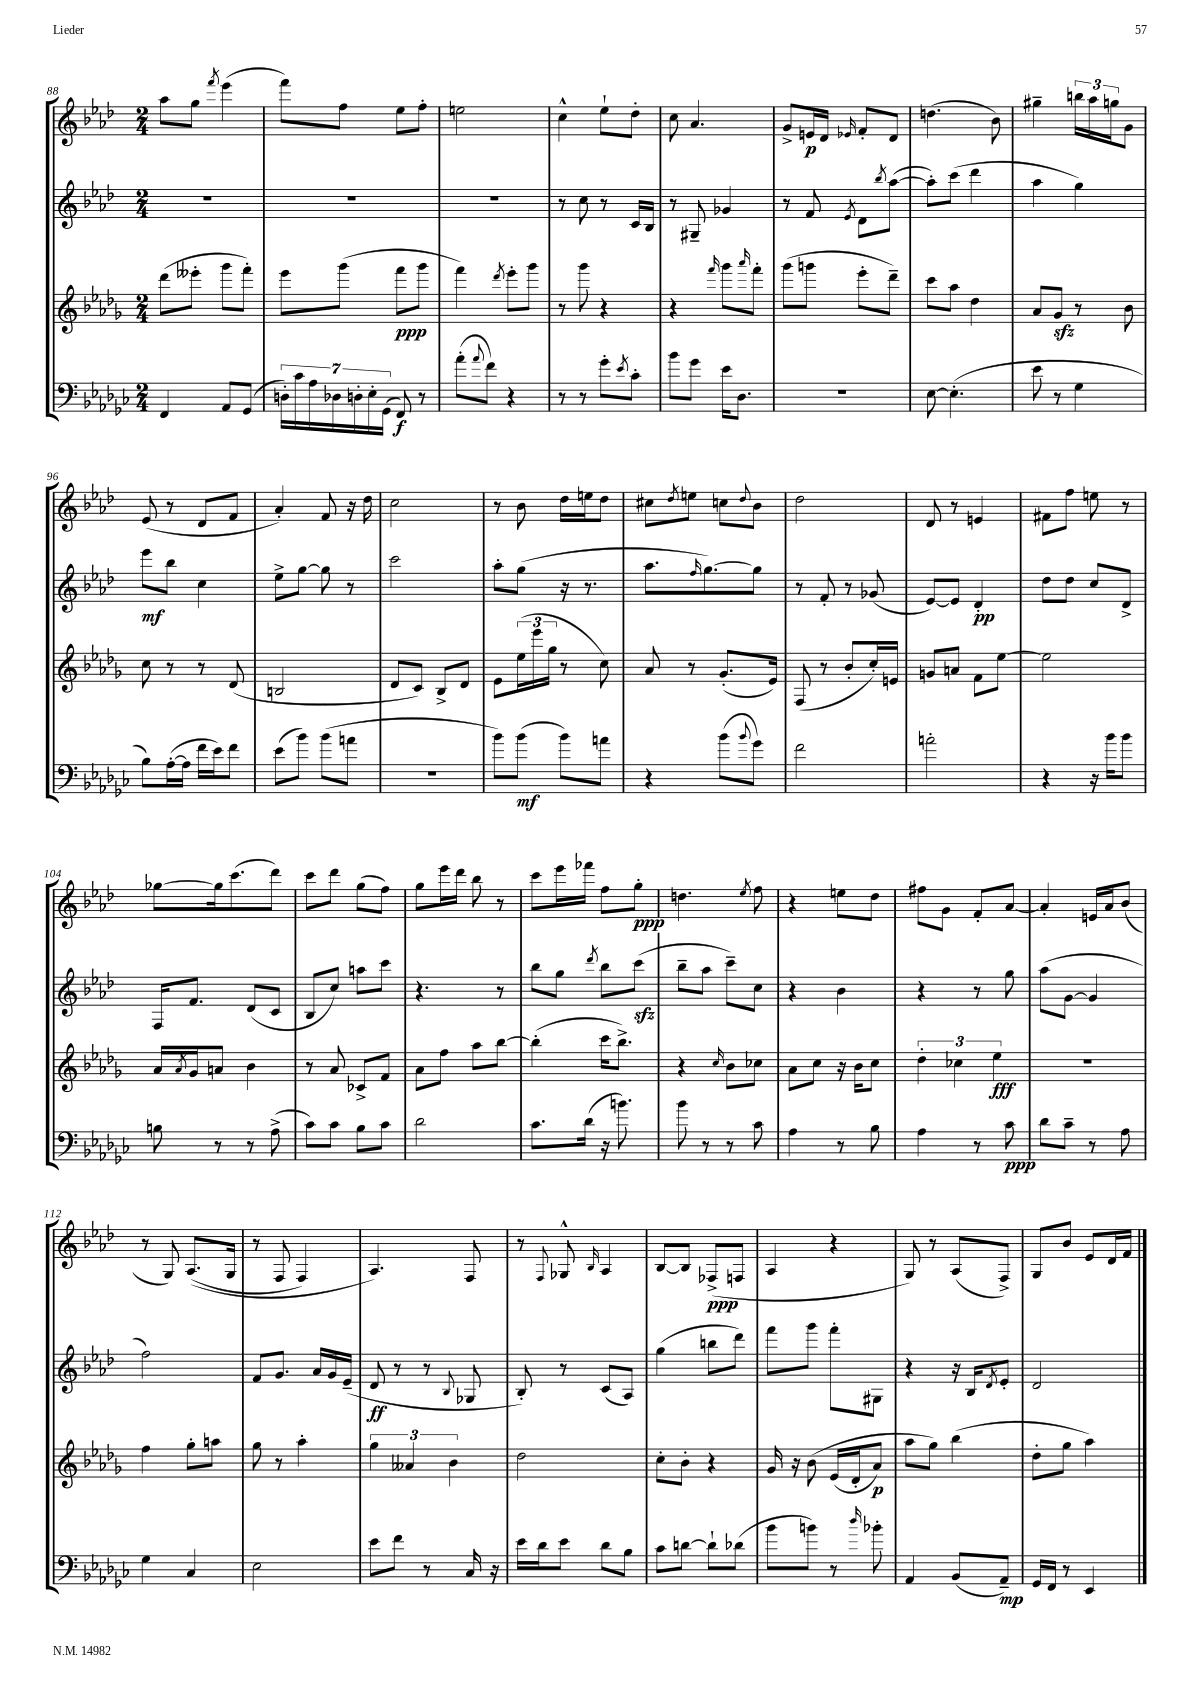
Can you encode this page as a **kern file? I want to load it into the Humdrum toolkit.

**kern	**kern	**kern	**kern
*staff4	*staff3	*staff2	*staff1
*clefF4	*clefG2	*clefG2	*clefG2
*k[b-e-a-d-g-c-]	*k[b-e-a-d-g-]	*k[b-e-a-d-]	*k[b-e-a-d-]
*M2/4	*M2/4	*M2/4	*M2/4
4FF/	(8ddd-\L	2r	8aa-\L
.	8eee--'\J	.	8gg\J
.	.	.	8qfff/
8AA-/L	8ggg-\L	.	(4eee-\
(8GG-/J	8fff'\J)	.	.
=	=	=	=
28D'\LL)	8eee-\L	2r	8fff\L)
28c-\	.	.	.
28A-\	.	.	.
28D-\	.	.	.
.	(8ggg-\J	.	8ff\J
28D'\	.	.	.
28E-'\	.	.	.
(28GG-\JJ	.	.	.
8FF/)	8fff\L	.	8ee-\L
8r	8ggg-\J	.	8ff'\J
=	=	=	=
(8a-'\L	4fff\)	2r	2ee\
8qqa-/	.	.	.
8f\J)	.	.	.
.	8qddd-/	.	.
4r	8eee-'\L	.	.
.	8ggg-\J	.	.
=	=	=	=
8r	8r	8r	4cc^^\
8r	8ggg-\	8cc\	.
8g-'\L	4r	8r	8ee-`\L
8qe-/	.	.	.
8c-'\J	.	16c/LL	8dd-'\J
.	.	16B-/JJ	.
=	=	=	=
8b-\L	4r	8r	8cc\
8g-\J	.	8G#~/	4.a-/
.	16qqfff/	.	.
16e-\LK	8ggg-\L	4g-/	.
8.D-\J	.	.	.
.	16qqaaa-/	.	.
.	8fff'\J	.	.
=	=	=	=
2r	(8ggg-\L	8r	8g^/L
.	8ggg\J	8f/	16e/L
.	.	.	16d-/JJ
.	.	8qe-/	16qqe-/
.	8eee-'\L	8d-\L	8f'/L
.	.	8qbb-/	.
.	8ddd-~\J)	([8aa-\J	8d-/J
=	=	=	=
[8E-\	8ccc\L	8aa-'\]L)	(4.dd\
(4.E-'\]	8aa-\J	(8ccc\J	.
.	4dd-\	4ddd-\	.
.	.	.	8b-\)
=	=	=	=
8e-\	8a-/L	4aa-\	4gg#~\
8r	8g-/J	.	.
4G-\	8r	4gg\)	24bb\LL
.	.	.	24aa-\
.	.	.	24gg\J
.	8b-\	.	8g\J
=	=	=	=
8B-\L)	8cc\	8eee-\L	(8e-/
([16A-'\L	8r	8bb-\J	8r
16A-\]JJ	.	.	.
16f\LL	8r	4cc\	8d-/L
16e-\J)	.	.	.
8f\J	(8d-/	.	8f/J
=	=	=	=
(8e-\L	2B/	8ee-^\L	4a-'/)
8b-\J)	.	[8gg\J	.
(8b-\L	.	8gg\]	8f/
8a\J	.	8r	16r
.	.	.	16dd-\
=	=	=	=
2r	8d-/L	2ccc\	2cc\
.	8c/J)	.	.
.	8B-^/L	.	.
.	8d-/J	.	.
=	=	=	=
8b-\L)	8e-\L	8aa-'\L	8r
(8b-\J	(24ee-\L	(8gg\J	8b-\
.	24eee-\	.	.
.	24gg-\JJ	.	.
8b-\L)	8r	16r	16dd-\LL
.	.	8.r	16ee\J
8a\J	8cc\)	.	8dd-\J
=	=	=	=
4r	8a-/	8.aa-\L	8cc#\L
.	.	.	8qdd-/
.	8r	.	8ee\J
.	.	16qqff/	.
.	.	[8.gg\)	.
(8b-\L	(8.g-'/L	.	8cc\L
8qqb-/	.	.	8qqdd-/
8g-\J)	.	8gg\]J	8b-\J
.	16e-/Jk)	.	.
=	=	=	=
2f\	(8F/	8r	2dd-\
.	8r	8f'/	.
.	8b-'/L	8r	.
.	16cc'/L)	(8g-/	.
.	16e/JJ	.	.
=	=	=	=
2a'\	8g/L	[8e-/L)	8d-/
.	8a/J	8e-/]J	8r
.	8f\L	4d-'/	4e/
.	[8ee-\J	.	.
=	=	=	=
4r	2ee-\]	8dd-\L	8f#\L
.	.	8dd-\J	8ff\J
16r	.	8cc/L	8ee\
16b-\LK	.	.	.
8b-\J	.	8d-^/J	8r
=	=	=	=
8B\	16a-/LL	16F/LK	[8gg-\L
.	8qa-/	.	.
.	16g-/J	8.f/J	.
8r	8a/J	.	16gg-\]k
.	.	.	(8.ccc\
8r	4b-\	(8d-/L	.
(8A-^\	.	8c/J	8ddd-\J)
=	=	=	=
8c-\L)	8r	8B-/L	8ccc\L
8c-\J	8a-/	8cc/J)	8ddd-\J
8B-\L	8c-^/L	8aa\L	(8gg\L
8c-\J	8f/J	8ccc\J	8ff\J)
=	=	=	=
2d-\	8a-\L	4.r	8gg\L
.	8ff\J	.	16eee-\L
.	.	.	16ddd-\JJ
.	8aa-\L	.	8bb-\
.	[8bb-\J	8r	8r
=	=	=	=
8.c-\L	(4bb-'\]	8bb-\L	8ccc\L
.	.	8gg\J	16eee-\L
(16d-\Jk	.	.	16fff-\JJ
.	.	8qddd-/	.
16r	16ccc\LK	8bb-\L	8ff\L
8.b\)	8.bb-^\J)	.	.
.	.	(8ccc\J	8gg'\J
=	=	=	=
8b-\	4r	8bb-~\L	4.dd\
8r	.	8aa-\J	.
.	16qqcc/	.	.
8r	8b-\L	8ccc~\L)	.
.	.	.	8qee-/
8c-\	8cc-\J	8cc\J	8ff\
=	=	=	=
4A-\	8a-\L	4r	4r
.	8cc\J	.	.
8r	16r	4b-\	8ee\L
.	16b-\LK	.	.
8B-\	8cc\J	.	8dd-\J
=	=	=	=
4A-\	6dd-'\	4r	8ff#\L
.	.	.	8g\J
.	6cc-\	.	.
8r	.	8r	8f'/L
.	6ee-\	.	.
8c-\	.	8gg\	[8a-/J
=	=	=	=
8d-\L	2r	(8aa-\L	4a-'/]
8c-~\J	.	[8g\J	.
8r	.	4g/]	16e/LL
.	.	.	16a-/J
8A-\	.	.	(8b-/J
=	=	=	=
4G-\	4ff\	2ff\)	8r
.	.	.	8G/)
4C-/	8gg-'\L	.	&((8.A-/L
.	8aa\J	.	.
.	.	.	16G/Jk
=	=	=	=
2E-\	8gg-\	8f/L	8r
.	8r	8.g/J	8F/
.	4aa-'\	.	4F/)
.	.	16a-/LL	.
.	.	16g/	.
.	.	(16e-~/JJ	.
=	=	=	=
8e-\L	6gg-\	8d-/	4.A-/&)
8f\J	.	8r	.
.	6a--/	.	.
8r	.	8r	.
.	6b-\	.	.
.	.	8qqB-/	.
16C-/	.	8G-/	8F/
16r	.	.	.
=	=	=	=
16e-\LL	2dd-\	8B-'/)	8r
16d-\J	.	.	.
.	.	.	8qqF/
8e-\J	.	8r	8G-^^/
.	.	.	16qqB-/
8d-\L	.	(8c/L	4A-/
8B-\J	.	8A-/J)	.
=	=	=	=
8c-\L	8cc'\L	(4gg\	[8B-/L
[8d\J	8b-'\J	.	8B-/]J
8d`\]L	4r	8bb\L	(8F-^/L
(8d-\J	.	8ddd-\J)	8F/J
=	=	=	=
8b-\L	16g-/	8fff\L	4A-/
.	16r	.	.
8b\J)	&(8b-\	8ggg\J	.
8r	(16e-/LL	8fff'\L	4r
.	16d-'/J	.	.
16qqdd-/	.	.	.
8b-'\	8a-/J)	8G#\J	.
=	=	=	=
4AA-/	8aa-\L	4r	8G/)
.	8gg-\J&)	.	8r
(8BB-/L	(4bb-\	16r	(8A-/L
.	.	16B-/LK	.
.	.	8qd-/	.
8AA-~/J)	.	8e-'/J	8F^/J)
=	=	=	=
16GG-/LL	8dd-'\L	2d-/	8G/L
16FF/JJ	.	.	.
8r	8gg-\J	.	8b-/J
4EE-/	4aa-\)	.	8e-/L
.	.	.	16d-/L
.	.	.	16f/JJ
==	==	==	==
*-	*-	*-	*-
